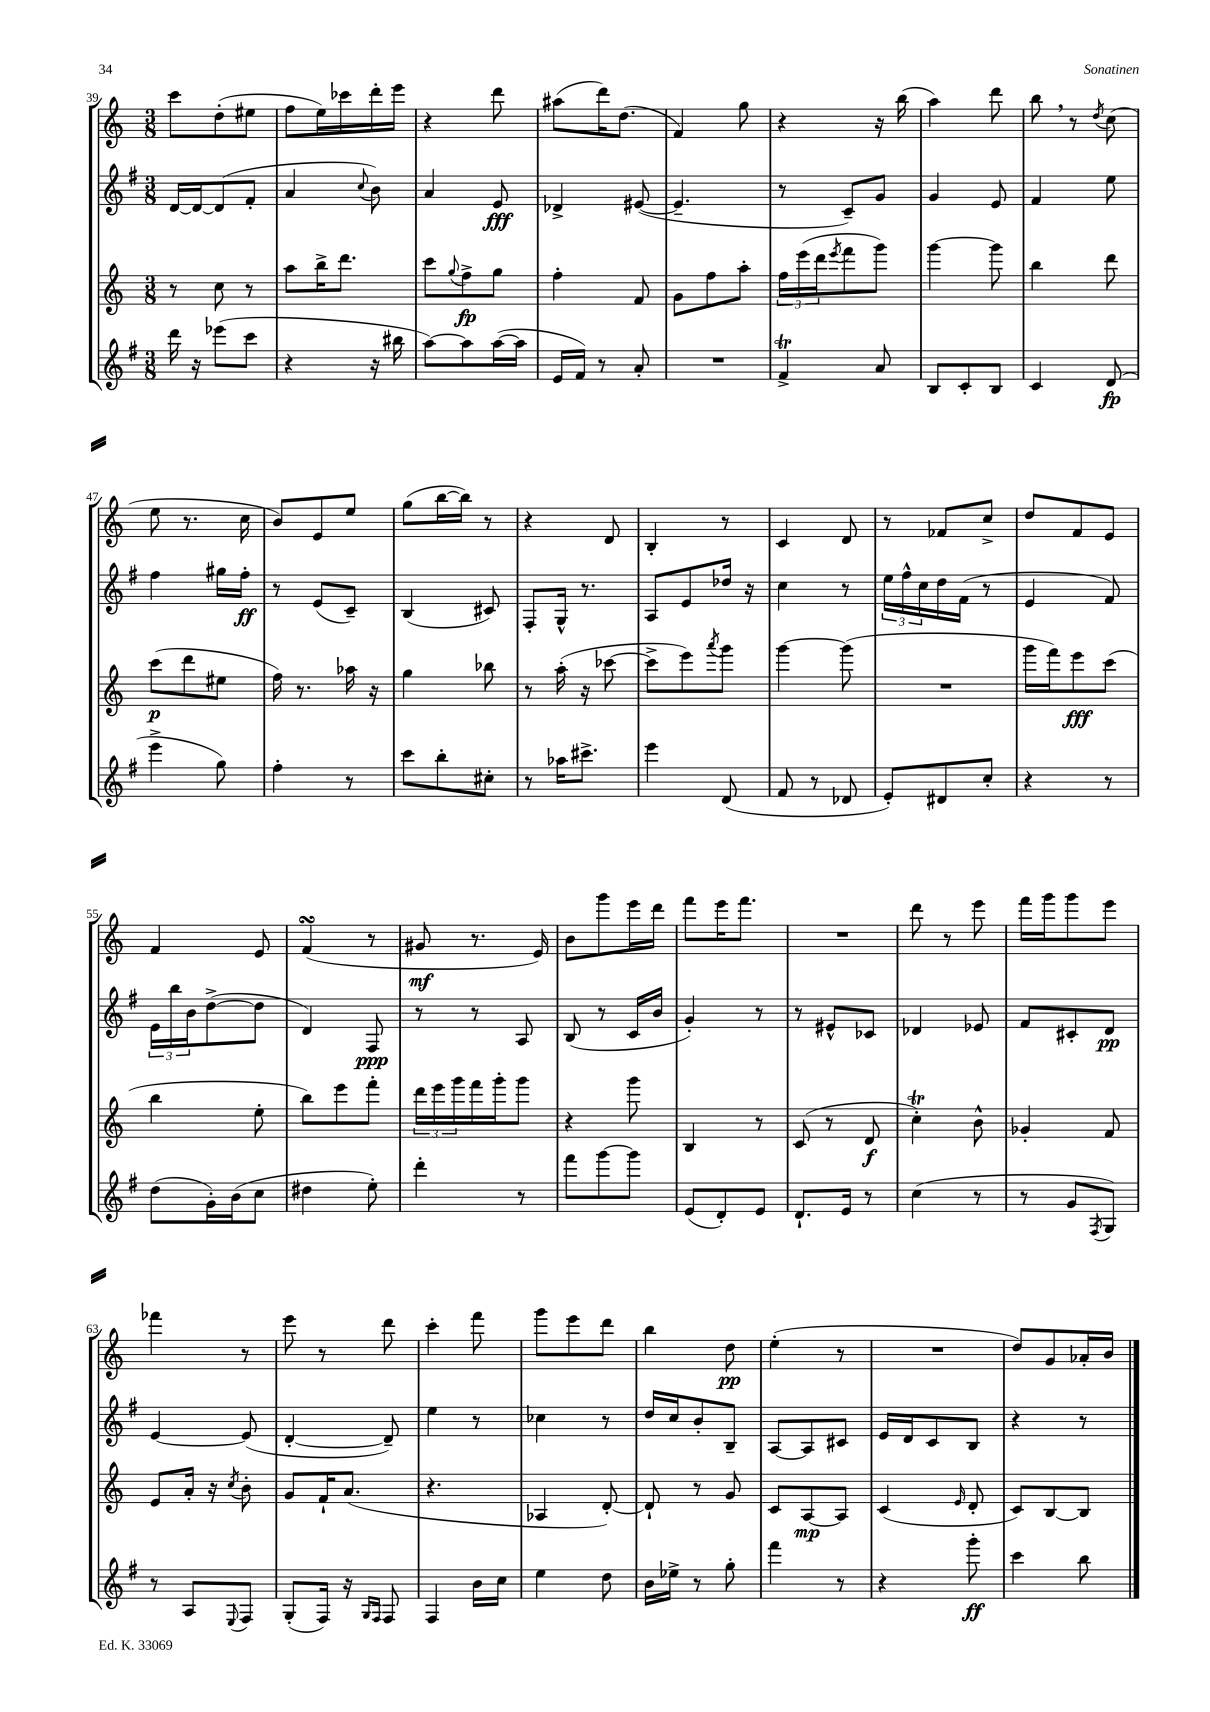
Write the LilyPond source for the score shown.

<<
\new StaffGroup <<
\new Staff = "s0" {
    \clef treble \key c \major \numericTimeSignature \time 3/8
    c'''8 d''8-.( eis''8 |
    f''8 e''16) ces'''16 d'''16-. e'''16 |
    r4 d'''8 |
    ais''8( d'''16) d''8.( |
    f'4) g''8 |
    r4 r16 b''16( |
    a''4) d'''8 |
    b''8 \breathe r8 \acciaccatura { d''8 } c''8( |
    e''8 r8. c''16 |
    b'8) e'8 e''8 |
    g''8( b''16~ b''16) r8 |
    r4 d'8 |
    b4-. r8 |
    c'4 d'8 |
    r8 fes'8 c''8-> |
    d''8 f'8 e'8 |
    f'4 e'8 |
    f'4\turn( r8 |
    gis'8\mf r8. e'16) |
    b'8 g'''8 e'''16 d'''16 |
    f'''8 e'''16 f'''8. |
    R4. |
    d'''8 r8 e'''8 |
    f'''16 g'''16 g'''8 e'''8 |
    fes'''4 r8 |
    e'''8 r8 d'''8 |
    c'''4-. f'''8 |
    g'''8 e'''8 d'''8 |
    b''4 d''8\pp |
    e''4-.( r8 |
    R4. |
    d''8) g'8 aes'16-. b'16 \bar "|." |
}
\new Staff = "s1" {
    \clef treble \key g \major \numericTimeSignature \time 3/8
    d'16~ d'16~ d'8( fis'8-. |
    a'4 \appoggiatura { c''8 } b'8) |
    a'4 e'8\fff |
    des'4-> eis'8~( |
    eis'4.-- |
    r8 c'8--) g'8 |
    g'4 e'8 |
    fis'4 e''8 |
    fis''4 gis''16 fis''16-.\ff |
    r8 e'8( c'8--) |
    b4( cis'8) |
    fis8-. g16-^ r8. |
    a8 e'8 des''16 r16 |
    c''4 r8 |
    \tuplet 3/2 { e''16 fis''16-^ c''16 } d''16 fis'16( r8 |
    e'4 fis'8) |
    \tuplet 3/2 { e'16 b''16 b'16 } d''8~->( d''8 |
    d'4) fis8\ppp |
    r8 r8 a8 |
    b8( r8 c'16 b'16 |
    g'4-.) r8 |
    r8 eis'8-^ ces'8 |
    des'4 ees'8 |
    fis'8 cis'8-. d'8\pp |
    e'4~ e'8( |
    d'4~-. d'8--) |
    e''4 r8 |
    ces''4 r8 |
    d''16 c''16 b'8-. b8-- |
    a8~ a8 cis'8 |
    e'16 d'16 c'8 b8 |
    r4 r8 \bar "|." |
}
\new Staff = "s2" {
    \clef treble \key c \major \numericTimeSignature \time 3/8
    r8 c''8 r8 |
    a''8 b''16-> d'''8. |
    c'''8 \appoggiatura { g''8 } f''8->\fp g''8 |
    f''4-. f'8 |
    g'8 f''8 a''8-. |
    \tuplet 3/2 { f''16 e'''16( d'''16 } \acciaccatura { e'''8 } f'''8 g'''8) |
    g'''4~ g'''8 |
    b''4 d'''8 |
    c'''8\p( d'''8 eis''8 |
    f''16) r8. aes''16 r16 |
    g''4 bes''8 |
    r8 a''16-.( r16 ces'''8~ |
    ces'''8-> e'''8) \acciaccatura { a'''8 } g'''8 |
    g'''4~ g'''8( |
    R4. |
    g'''16 f'''16) e'''8\fff c'''8( |
    b''4 e''8-. |
    b''8) e'''8 f'''8-. |
    \tuplet 3/2 { d'''16 e'''16 g'''16 } f'''16 g'''16-. g'''8 |
    r4 g'''8 |
    b4 r8 |
    c'8( r8 d'8\f |
    c''4-.\trill) b'8-^ |
    ges'4-. f'8 |
    e'8 a'16-. r16 \acciaccatura { c''8 } b'8-. |
    g'8 f'16-! a'8.( |
    r4. |
    aes4 d'8~-.) |
    d'8-! r8 g'8 |
    c'8 a8~\mp a8 |
    c'4( \grace { e'16 } d'8-. |
    c'8) b8~ b8 \bar "|." |
}
\new Staff = "s3" {
    \clef treble \key g \major \numericTimeSignature \time 3/8
    d'''16 r16 ees'''8( c'''8 |
    r4 r16 bis''16 |
    a''8~) a''8 a''16~( a''16 |
    e'16 fis'16) r8 a'8-. |
    R4. |
    fis'4->\trill a'8 |
    b8 c'8-. b8 |
    c'4 d'8\fp( |
    e'''4-> g''8) |
    fis''4-. r8 |
    c'''8 b''8-. cis''8-. |
    r8 aes''16 cis'''8.-> |
    e'''4 d'8( |
    fis'8 r8 des'8 |
    e'8-.) dis'8 c''8-. |
    r4 r8 |
    d''8( g'16-.) b'16( c''8 |
    dis''4 e''8-.) |
    d'''4-. r8 |
    fis'''8 g'''8~ g'''8 |
    e'8( d'8-.) e'8 |
    d'8.-! e'16 r8 |
    c''4( r8 |
    r8 g'8 \acciaccatura { fis8 } g8) |
    r8 a8 \appoggiatura { e8 } fis8 |
    g8-.( fis16) r16 \grace { g16 fis16 } fis8 |
    fis4 b'16 c''16 |
    e''4 d''8 |
    b'16 ees''16-> r8 g''8-. |
    fis'''4 r8 |
    r4 g'''8-.\ff |
    c'''4 b''8 \bar "|." |
}
>>
>>
\layout { \context { \Score currentBarNumber = #39 } }
